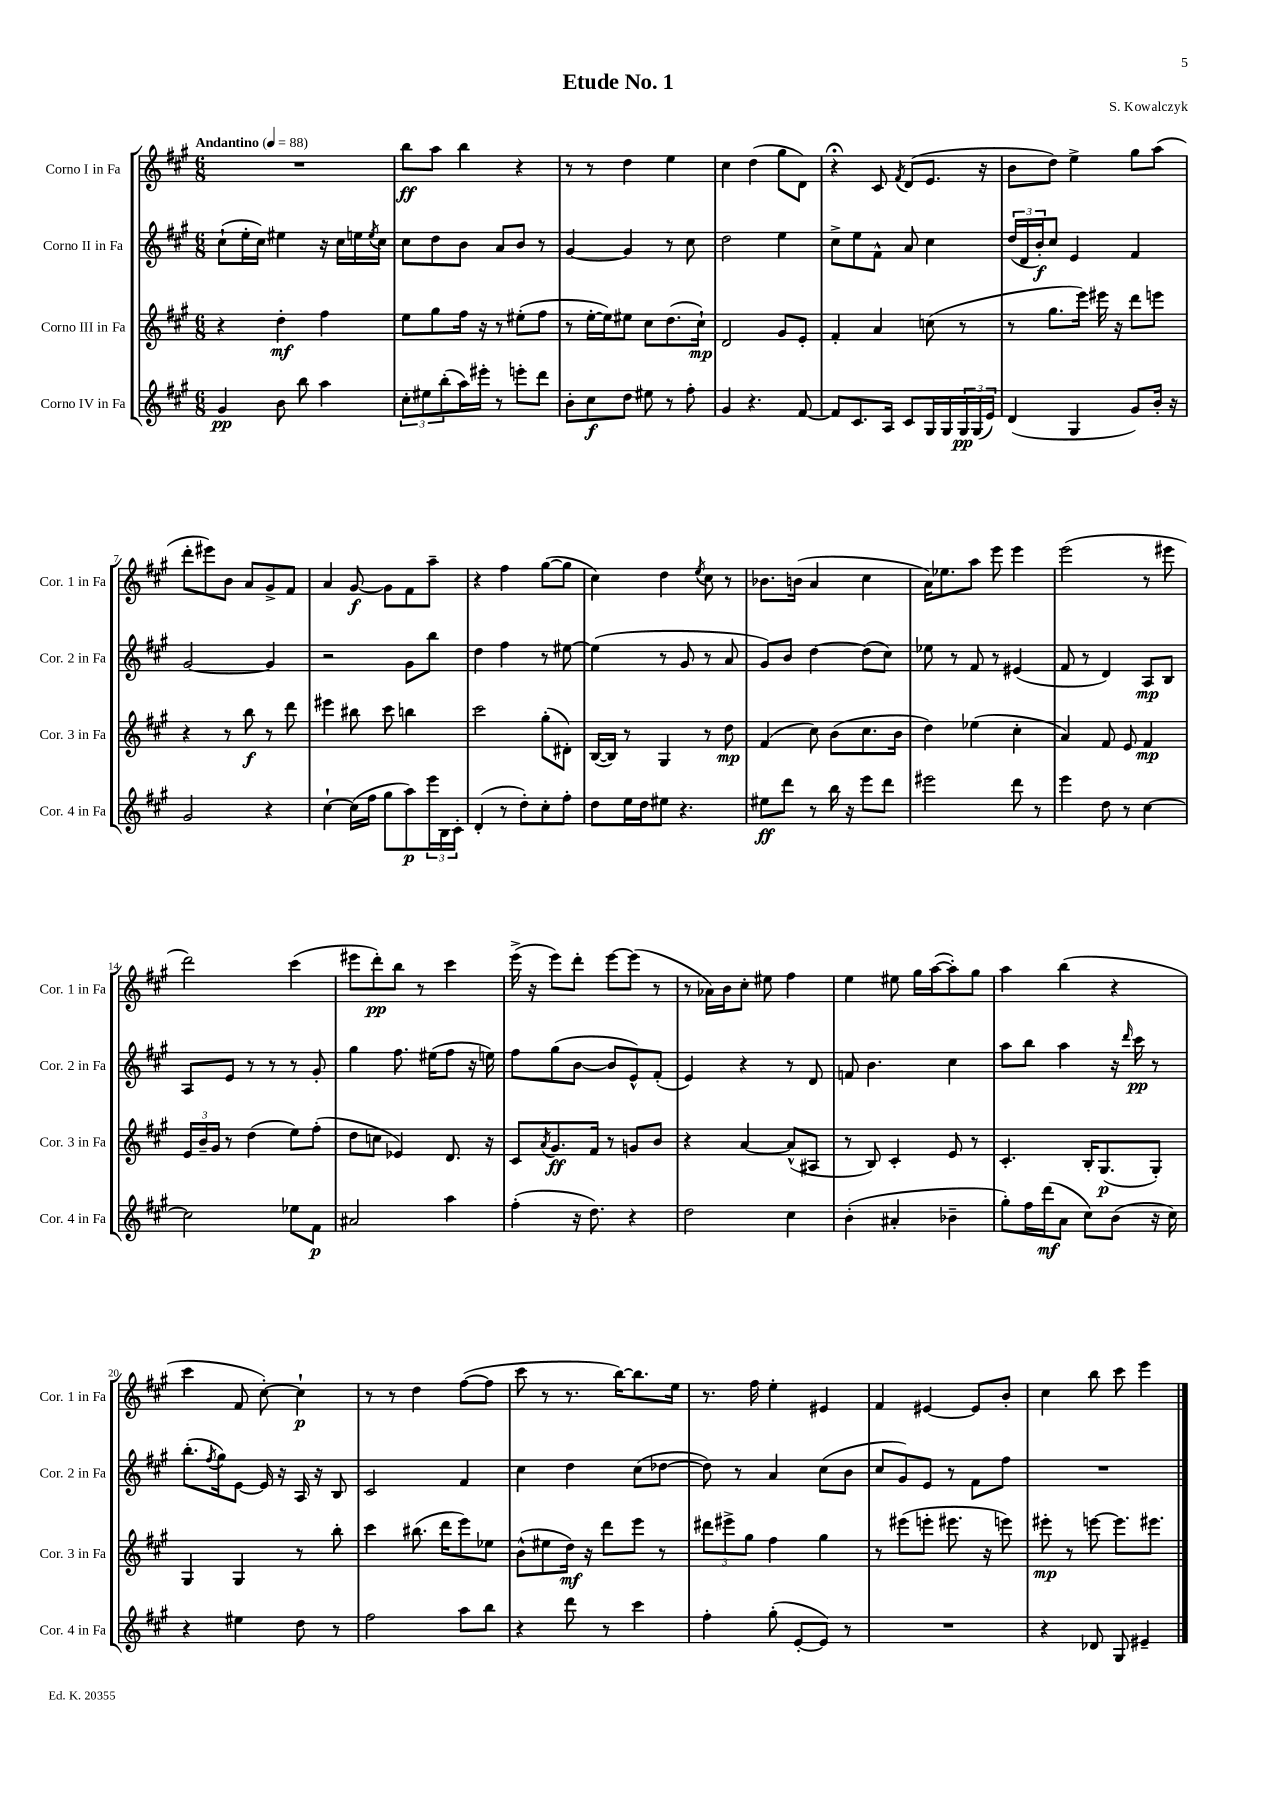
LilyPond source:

\header { title = "Etude No. 1" composer = "S. Kowalczyk" }
<<
\new StaffGroup <<
\new Staff = "s0" \with { instrumentName = "Corno I in Fa" shortInstrumentName = "Cor. 1 in Fa" } {
    \clef treble \key a \major \numericTimeSignature \time 6/8 \tempo "Andantino" 4 = 88
    R2. |
    b''8\ff a''8 b''4 r4 |
    r8 r8 d''4 e''4 |
    cis''4 d''4( gis''8 d'8) |
    r4\fermata cis'8 \acciaccatura { fis'8 } d'8( e'8. r16 |
    b'8 d''8) e''4-> gis''8 a''8( |
    d'''8-. eis'''8) b'8 a'8 gis'8-> fis'8 |
    a'4 gis'8~\f gis'8 fis'8 a''8-- |
    r4 fis''4 gis''8~( gis''8 |
    cis''4) d''4 \acciaccatura { e''8 } cis''8 r8 |
    bes'8. b'16( a'4 cis''4 |
    a'16) ees''8. a''8 e'''8 e'''4 |
    e'''2( r8 eis'''8 |
    d'''2) cis'''4( |
    eis'''8 d'''8-.\pp) b''8 r8 cis'''4 |
    e'''16->( r16 e'''8) d'''8-. e'''8~ e'''8( r8 |
    r8 aes'16) b'16 cis''8-. eis''8 fis''4 |
    e''4 eis''8 gis''16 a''16~( a''8-.) gis''8 |
    a''4 b''4( r4 |
    cis'''4 fis'8 cis''8~-.) cis''4-!\p |
    r8 r8 d''4 fis''8~( fis''8 |
    cis'''8 r8 r8. b''16~) b''8. e''16 |
    r8. fis''16 e''4-. eis'4 |
    fis'4 eis'4~ eis'8 b'8-. |
    cis''4 b''8 cis'''8 e'''4 \bar "|." |
}
\new Staff = "s1" \with { instrumentName = "Corno II in Fa" shortInstrumentName = "Cor. 2 in Fa" } {
    \clef treble \key a \major \numericTimeSignature \time 6/8
    cis''8-!( e''16-. cis''16) eis''4 r16 cis''16 e''16 \acciaccatura { e''8 } cis''16 |
    cis''8 d''8 b'8 a'8 b'8 r8 |
    gis'4~ gis'4 r8 cis''8 |
    d''2 e''4 |
    cis''8-> e''8 fis'8-^ a'8 cis''4 |
    \tuplet 3/2 { d''16( d'16 b'16-.\f) } cis''8 e'4 fis'4 |
    gis'2~ gis'4 |
    r2 gis'8 b''8 |
    d''4 fis''4 r8 eis''8~ |
    eis''4( r8 gis'8 r8 a'8 |
    gis'8) b'8 d''4~ d''8( cis''8) |
    ees''8 r8 fis'8 r8 eis'4( |
    fis'8 r8 d'4) a8\mp b8 |
    a8 e'8 r8 r8 r8 gis'8-. |
    gis''4 fis''8. eis''16( fis''8 r16 e''16) |
    fis''8 gis''8( b'8~ b'8 e'8-^) fis'8-.( |
    e'4) r4 r8 d'8 |
    f'8 b'4. cis''4 |
    a''8 b''8 a''4 r16 \grace { d'''16 } cis'''16\pp r8 |
    b''8.-.( \acciaccatura { fis''8 } gis''16) e'8~ e'16 r16 a16 r16 b8 |
    cis'2 fis'4 |
    cis''4 d''4 cis''8( des''8~ |
    des''8) r8 a'4 cis''8( b'8 |
    cis''8 gis'8) e'8 r8 fis'8 fis''8 |
    R2. \bar "|." |
}
\new Staff = "s2" \with { instrumentName = "Corno III in Fa" shortInstrumentName = "Cor. 3 in Fa" } {
    \clef treble \key a \major \numericTimeSignature \time 6/8
    r4 d''4-.\mf fis''4 |
    e''8 gis''8 fis''16 r16 r8 eis''8-.( fis''8 |
    r8 e''16~-. e''16) eis''8 cis''8 d''8.( cis''16-!\mp) |
    d'2 gis'8 e'8-. |
    fis'4-. a'4 c''8( r8 |
    r8 gis''8. e'''16) eis'''16 r16 d'''8 e'''8 |
    r4 r8 b''8\f r8 d'''8 |
    eis'''4 bis''8 cis'''8 b''4 |
    cis'''2 gis''8-.( dis'8-.) |
    b16~( b16) r8 gis4 r8 d''8\mp |
    fis'4( cis''8) b'8( cis''8. b'16 |
    d''4) ees''4( cis''4-. |
    a'4) fis'8 e'8 fis'4\mp |
    \tuplet 3/2 { e'16 b'16-- gis'16 } r8 d''4( e''8) fis''8-.( |
    d''8 c''8 ees'4) d'8. r16 |
    cis'8 \acciaccatura { a'8 } gis'8.\ff fis'16 r8 g'8 b'8 |
    r4 a'4~ a'8-^( ais8 |
    r8 b8) cis'4-. e'8 r8 |
    cis'4.-. b16-. gis8.\p( gis8-.) |
    gis4 gis4 r8 b''8-. |
    cis'''4 bis''8.( d'''16 e'''8) ees''8 |
    b'8-^( eis''8 d''16\mf) r16 d'''8 e'''8 r8 |
    \tuplet 3/2 { dis'''8 eis'''8-> gis''8 } fis''4 gis''4 |
    r8 eis'''8( e'''8-. eis'''8. r16 e'''8) |
    eis'''8-.\mp r8 e'''8~ e'''8. eis'''8. \bar "|." |
}
\new Staff = "s3" \with { instrumentName = "Corno IV in Fa" shortInstrumentName = "Cor. 4 in Fa" } {
    \clef treble \key a \major \numericTimeSignature \time 6/8
    gis'4\pp b'8 b''8 a''4 |
    \tuplet 3/2 { cis''8-. eis''8 b''8-.( } a''16) eis'''16-. r8 e'''8-. d'''8 |
    b'8-. cis''8\f d''8 eis''8 r8 fis''8-. |
    gis'4 r4. fis'8~ |
    fis'8 cis'8. a16 cis'8 gis16 gis16 \tuplet 3/2 { gis16\pp gis16( e'16) } |
    d'4( gis4 gis'8) b'16-. r16 |
    gis'2 r4 |
    cis''4~-! cis''16( fis''16 gis''8 a''8\p) \tuplet 3/2 { e'''16 b16 cis'16-. } |
    d'4-.( r8 d''8-.) cis''8-. fis''8-. |
    d''8 e''16 d''16 eis''8 r4. |
    eis''8\ff d'''8 r8 b''16 r16 e'''8 d'''8 |
    eis'''2 d'''8 r8 |
    e'''4 d''8 r8 cis''4~ |
    cis''2 ees''8 fis'8\p |
    ais'2 a''4 |
    fis''4-.( r16 d''8.) r4 |
    d''2 cis''4 |
    b'4-.( ais'4-. bes'4-- |
    gis''8-.) fis''16 d'''16\mf( a'8 cis''8) b'8( r16 cis''16) |
    r4 eis''4 d''8 r8 |
    fis''2 a''8 b''8 |
    r4 d'''8 r8 cis'''4 |
    fis''4-. gis''8-.( e'8~-. e'8) r8 |
    R2. |
    r4 des'8 gis8 eis'4-- \bar "|." |
}
>>
>>
